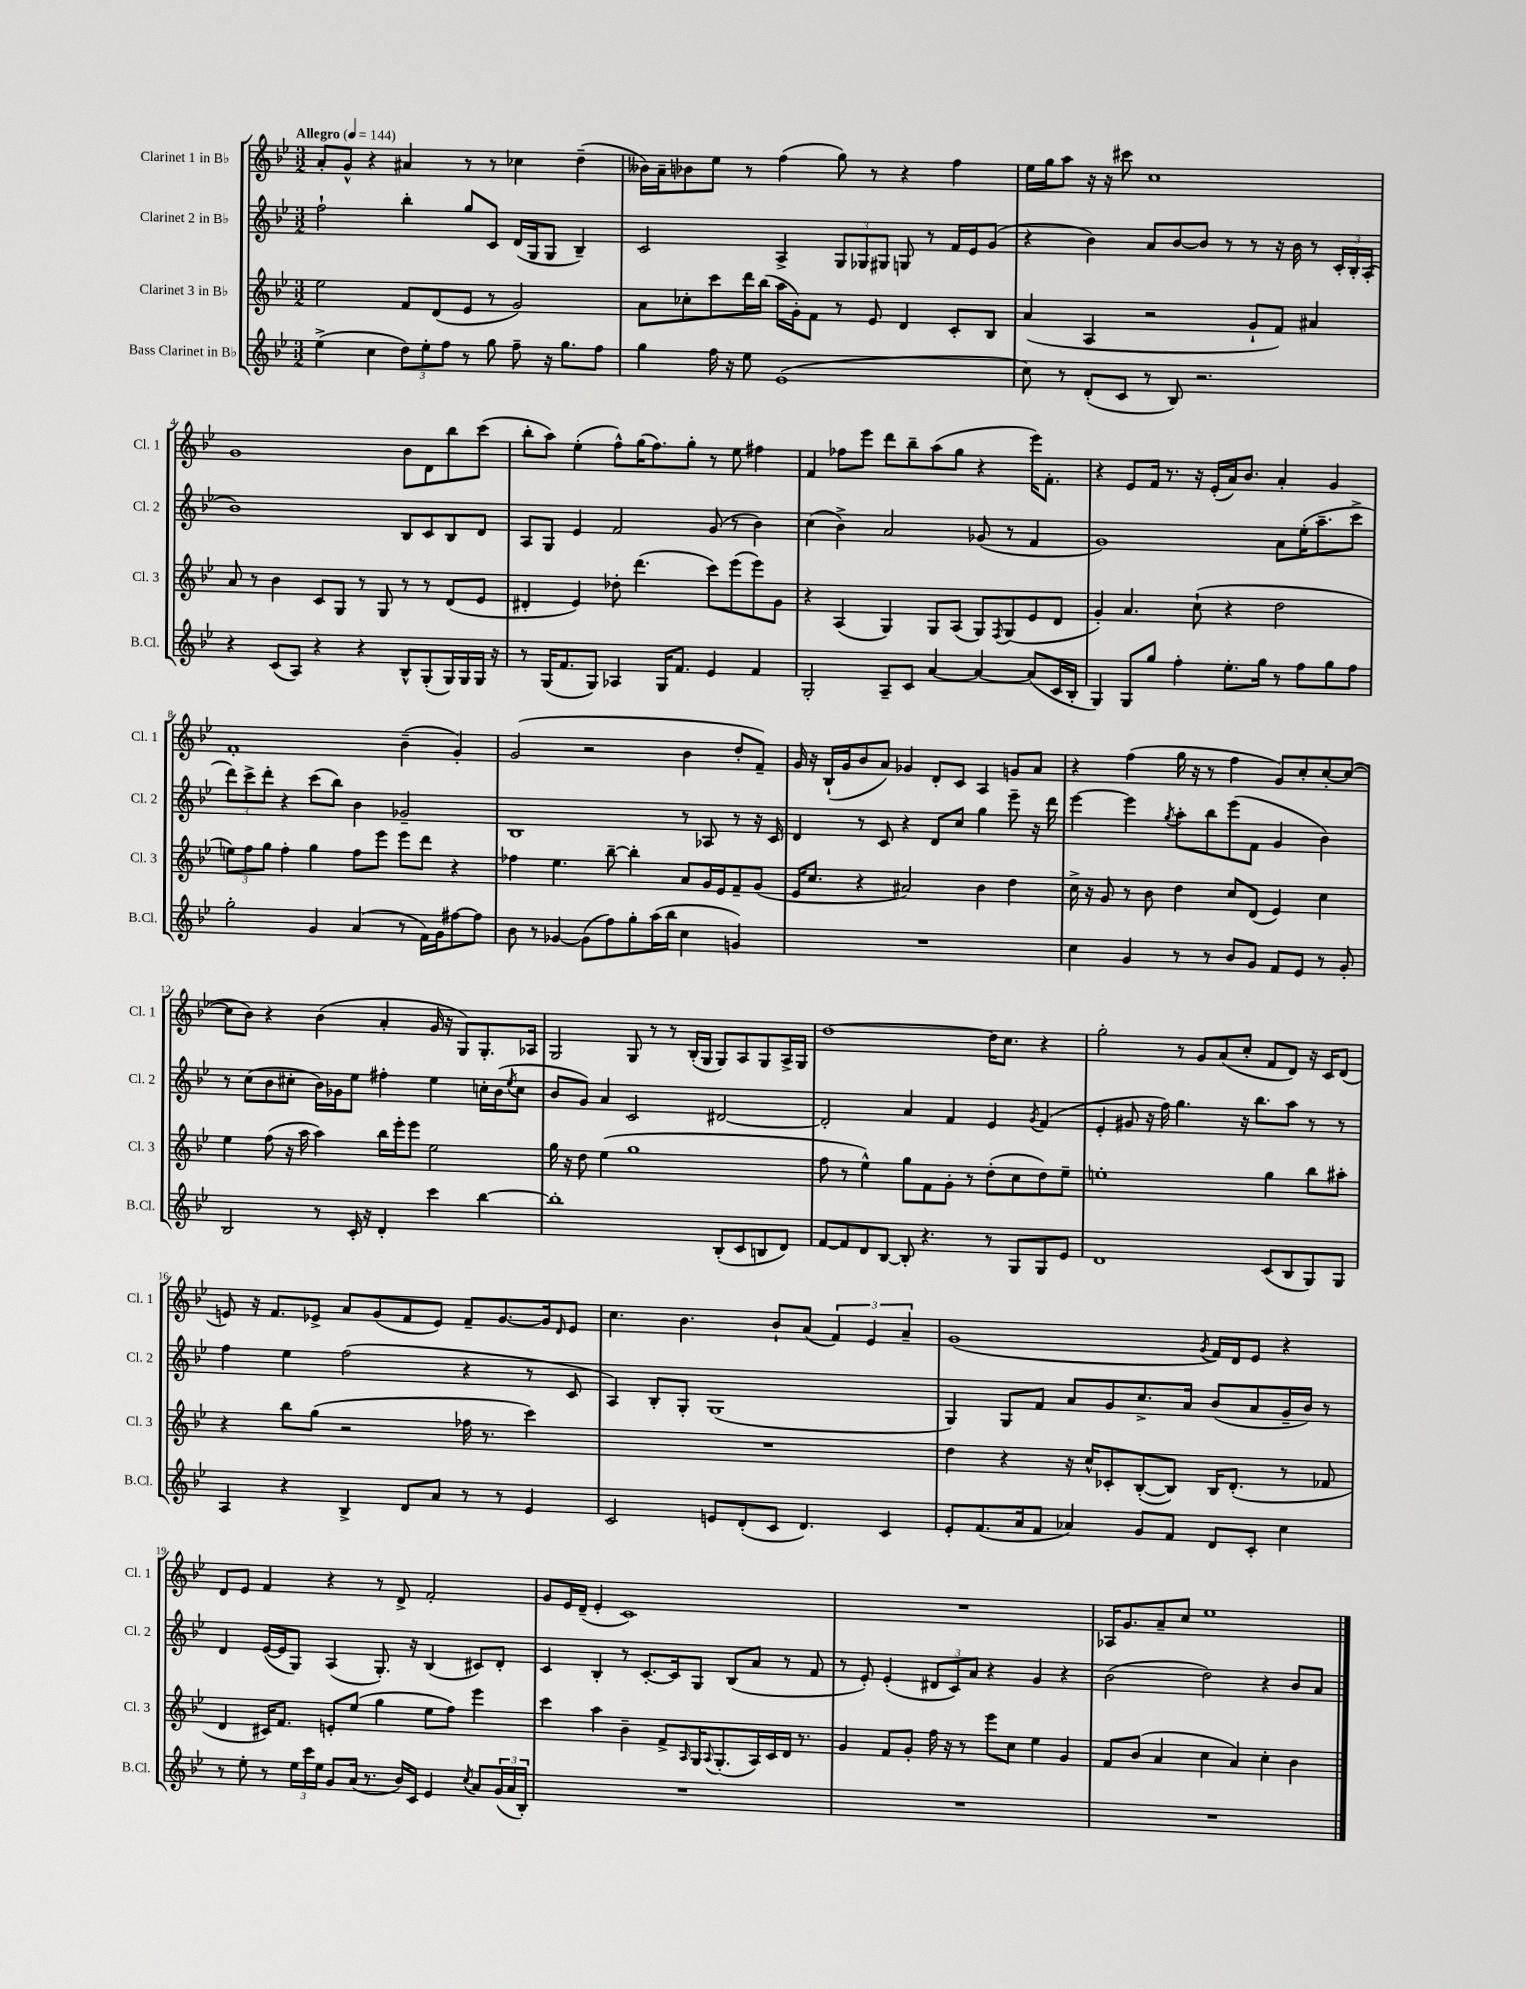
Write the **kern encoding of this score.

**kern	**kern	**kern	**kern
*part4	*part3	*part2	*part1
*staff4	*staff3	*staff2	*staff1
*I"Bass Clarinet in B♭	*I"Clarinet 3 in B♭	*I"Clarinet 2 in B♭	*I"Clarinet 1 in B♭
*I'B.Cl.	*I'Cl. 3	*I'Cl. 2	*I'Cl. 1
*clefG2	*clefG2	*clefG2	*clefG2
*k[b-e-]	*k[b-e-]	*k[b-e-]	*k[b-e-]
*M3/2	*M3/2	*M3/2	*M3/2
*MM144	*MM144	*MM144	*MM144
=1	=1	=1	=1
!	!	!	!LO:TX:a:B:t=Allegro
(4ee-^\	2ee-\	2ff`\	8a'/L
.	.	.	8g^^/J
4cc\	.	.	4r
12dd\L)	8f/L	4bb-'\	4a#X/
12ee-'\	.	.	.
.	(8d/	.	.
12ff\J	.	.	.
8r	8e-/J	8gg/L	8r
8gg\	8r	8c/J	8r
8ff~\	2g/)	(16d/LL	4cc-X\
.	.	16G/J	.
16r	.	8G/J	.
8.gg\L	.	.	.
.	.	4B-~/)	(4dd~\
8ff\J	.	.	.
=2	=2	=2	=2
4gg\	8a\L	2c/	16b--X\LL)
.	.	.	16a~\J
.	8cc-X'\	.	8b-X\
16ff\	8ccc\	.	8ee-\J
16r	.	.	.
8ee-\	16ddd\L	.	8r
.	(16bb-\JJ	.	.
(1e-	16aa\LL	4A^/	(4ff\
.	16g'\J)	.	.
.	8f\J	.	.
.	8r	12G/L	8gg\)
.	.	12G-X/	.
.	8e-/	.	8r
.	.	12G#X/J	.
.	4d/	8Gn/	4r
.	.	8r	.
.	8c'/L	16f/LL	4ff\
.	.	16e-/J	.
.	8B-/J	(8g/J	.
=3	=3	=3	=3
8cc\)	(4a/	4r	16ee-\LL
.	.	.	16gg\J
8r	.	.	8aa\J
(8d'/L	4A/	4b-\)	16r
.	.	.	16r
8c/J	.	.	8ccc#X\
8r	2r	8a/L	1cc
8B-/)	.	[8b-/	.
2.r	.	8b-/J]	.
.	.	8r	.
.	8g`/L	8r	.
.	8f/J)	16r	.
.	.	16b-\	.
.	4a#X/	8r	.
.	.	24c'/LL	.
.	.	24B-'/	.
.	.	(24A'/JJ	.
!!LO:LB:g=z
=4	=4	=4	=4
4r	8a/	1b-)	1g
.	8r	.	.
(8c/L	4b-\	.	.
8A/J)	.	.	.
4r	8c/L	.	.
.	8G/J	.	.
4r	8r	.	.
.	8G/	.	.
8B-^^/L	8r	8B-/L	8b-\L
(8G'/	8r	8c/	8d\
16G/L)	(8d/L	8B-/	8bb-\
16G/	.	.	.
16G/JJ	8e-/J	8d/J	(8ccc\J
16r	.	.	.
=5	=5	=5	=5
8r	4d#X'/	8A/L	8bb-'\L
(16G/KL	.	8G/J	8aa\J)
8.f/	.	.	.
.	4e-/)	4e-/	(4ee-'\
8G/J)	.	.	.
4A-X/	8dd-X'\	2f/	8ff^^\L)
.	(4.ddd\	.	(16gg\K
.	.	.	8.ff\)
16G/KL	.	.	.
8.f/J	.	.	.
.	.	.	8gg'\J
4e-/	8ccc\L)	(8g/	8r
.	(8eee-\	8r	8ee-\
4f/	8eee-\)	4b-\)	4ff#X\
.	8g\J	.	.
=6	=6	=6	=6
2G'/	4r	(4cc\	4f/
.	(4A/	4b-^\)	8ff-X\L
.	.	.	8eee-\J
8A~/L	4G/)	2a/	8ddd\L
8c/J	.	.	8bb-~\
[4a/	8G/L	.	(8aa\
.	(8A/J	.	8gg\J
4a/_	8G/L)	(8g-X/	4r
.	8qF/	.	.
.	(8G/	8r	.
(8a/L]	8e-/	4f/	16eee-\KL)
.	.	.	8.f'\J
16c/L	8d/J	.	.
16B-'/JJ	.	.	.
=7	=7	=7	=7
4G/)	4g'/)	1g)	4r
8G/L	4.a/	.	8e-/L
8gg/J	.	.	16f/Jk
.	.	.	8.r
4ff'\	.	.	.
.	(8cc`\	.	16r
.	.	.	(16e-'/LL
8.ee-'\L	4r	.	16a/J)
.	.	.	8.b-/J
16gg\Jk	.	.	.
8r	2dd\	8a\L	4a'/
8ff\L	.	(16ee-'\K	.
.	.	8.aa~\	.
8gg\	.	.	4g/
8ff\J	.	8ccc^\J	.
!!LO:LB:g=z
=8	=8	=8	=8
2gg'\	12een\L)	12ddd\L)	1f'
.	12ff\	12ccc^\	.
.	12gg\J	12ddd'\J	.
.	4ff'\	4r	.
4g/	4gg\	(8ccc\L	.
.	.	8bb-\J)	.
(4a/	8ff\L	4b-\	.
.	8eee-\J	.	.
8r	8eee-\L	2g-X~/	(4b-~\
16f\LL)	8ddd\J	.	.
16g\J	.	.	.
[8ff#X\	4r	.	4g'/)
8ff#\J]	.	.	.
=9	=9	=9	=9
8b-\	4ff-X\	1B-	(2g/
8r	.	.	.
[4g-X/	4.ee-\	.	.
(8g-\L]	.	.	2r
8ff\)	[8bb-~\	.	.
8gg'\	4bb-'\]	.	.
(16aa\L	.	.	.
16bb-\JJ	.	.	.
4cc\	8a/L	8r	4b-\
.	16g/L	8A-X/	.
.	16e-/J	.	.
4gn/)	8f~/	8r	8dd'/L
.	(8g/J	16r	8f~/J)
.	.	16c/	.
=10	=10	=10	=10
1.r	16e-/KL	4d/	16g/
.	8.cc/J	.	16r
.	.	.	(16B-`/LL
.	.	.	16g/J
.	4r	8r	8b-/
.	.	8c/	8a/J)
.	2a#X/)	4r	4g-X/
.	.	8d/L	8d'/L
.	.	8cc/J	8c/J
.	4b-\	4gg\	4A/
.	4dd\	8eee-~\	8gn/L
.	.	16r	8a/J
.	.	16ddd\	.
=11	=11	=11	=11
4cc\	16cc^\	[4eee-\	4r
.	16r	.	.
.	8g/	.	.
4g/	8r	4eee-\]	(4ff\
.	8b-\	.	.
.	.	8qgg/	.
8r	4dd\	8aa'\L	16gg\
.	.	.	16r
8r	.	8bb-\	8r
8b-/L	8cc/L	(8eee-\	4ff\
8g/J	(8d/J	8f\J	.
8f/L	4e-/)	4g/	8g/L)
8e-/J	.	.	8cc'/
8r	4cc\	4b-\)	[8cc'/
8g'/	.	.	(8cc/J_
!!LO:LB:g=z
=12	=12	=12	=12
2B-/	4ee-\	8r	8cc\L]
.	.	(8cc\L	8b-\J)
.	(8ff\	8b-\	4r
.	16r	8cc#X'\J	.
.	16aa\	.	.
8r	4aa\)	16b-\LL)	(4b-\
.	.	16g-X\J	.
16c'/	.	8ee-\J	.
16r	.	.	.
4d'/	16bb-\LL	4ff#X'\	4a'/
.	16eee-'\J	.	.
.	8eee-\J	.	.
4ccc\	2ee-\	4ee-\	16g/
.	.	.	16r
.	.	.	8G/L)
[4bb-\	.	16ccn'\LL	8.G'/
.	.	(16b-\J	.
.	.	8qee-/	.
.	.	8cc\J	.
.	.	.	16A-X/Jk
=13	=13	=13	=13
1bb-']	16gg\	8b-/L	2G/
.	16r	.	.
.	8dd\	8g/J)	.
.	(4ee-\	4a/	.
.	1gg	2c/	8G/
.	.	.	8r
.	.	.	8r
.	.	.	(16B-'/LL
.	.	.	16G/JJ
(8B-'/L	.	[2d#X/	8G/L)
8c/	.	.	8A/
8Bn/	.	.	8G/
8d/J)	.	.	16A^/L
.	.	.	16G/JJ
=14	=14	=14	=14
[8f/L	8ff\	2d#'/]	[1dd
8f/]	8r	.	.
8d/	4ee-^^\)	.	.
[8B-/J	.	.	.
8B-'/]	8gg\L	4a/	.
4.r	8f\	.	.
.	8g'\J	4f/	.
.	8r	.	.
8r	(8dd'\L	4e-/	16dd\KL]
.	.	.	8.cc\J
8G/L	8cc\	.	.
.	.	8qg/	.
8G/	8dd\)	(4f/	4r
8e-/J	8ee-~\J	.	.
=15	=15	=15	=15
1d	1een'	4e-'/	2gg'\
.	.	8g#X/	.
.	.	16r	.
.	.	16ff\)	.
.	.	4.gg\	8r
.	.	.	8g/L
.	.	.	(8a/
.	.	16r	8cc'/J
.	.	8.bb-\L	.
(8c/L	4gg\	.	8f/L
8B-/	.	8aa\J	8d/J)
8G/)	8bb-\L	8r	16r
.	.	.	16c/KL
8G/J	8aa#X'\J	8r	(8d/J
!!LO:LB:g=z
=16	=16	=16	=16
4A/	4r	4ff\	8en/)
.	.	.	16r
.	.	.	8.f/L
4r	8bb-\L	4ee-\	.
.	(8gg\J	.	8e-X^/J
4B-^/	2r	(2ff\	8a/L
.	.	.	(8g/
8d/L	.	.	8f/
8a/J	.	.	8e-/J)
8r	16ff-X\	4r	8f~/L
.	8.r	.	.
8r	.	.	[8.g/
4e-/	4ccc\)	8r	.
.	.	.	16g/k]
.	.	.	16qqd/
.	.	8c/	8e-/J
=17	=17	=17	=17
2c/	1.r	4A/)	4.cc\
.	.	8B-'/L	.
.	.	8G'/J	4.b-\
8en/L	.	(1G	.
(8d'/	.	.	.
8c/J	.	.	8b-`/L
4.d/)	.	.	(8a/J
.	.	.	6f/)
.	.	.	6e-/
4c/	.	.	.
.	.	.	6a~/
=18	=18	=18	=18
8e-'/L	4dd\	4G/)	(1g
(8.f/	.	.	.
.	4r	8G/L	.
16a/k	.	.	.
8f/J	.	8f/J	.
4a-X/)	16r	8a/L	.
.	16cc^^/KL	.	.
.	8c-X'/	8g/	.
8g/L	([8B-'/	8.cc^/	.
8f/J	8B-/J])	.	.
.	.	16a/Jk	.
.	.	.	8qg/
8d/L	16B-/KL	(8b-/L	16f/LL)
.	(8.d'/J	.	16d/J
8c'/J	.	8a/	8e-/J
4cc\	8r	16g~/L	4r
.	.	16b-/JJ)	.
.	8f-X/	8r	.
!!LO:LB:g=z
=19	=19	=19	=19
8r	4d/	4d/	8d/L
8ee-'\	.	.	8e-/J
8r	16c#X/KL)	([16e-/LL	4f/
.	8.f/J	16e-/J]	.
24ee-\LL	.	8G/J)	.
24ccc\	.	.	.
24ee-\JJ	.	.	.
8g/L	8en'/L	(4A/	4r
(16a/Jk	(8ee-/J	.	.
8.r	.	.	.
.	4gg\	8.G'/)	8r
16b-/LL)	.	.	8d^/
16c/JJ	.	16r	.
4e-/	8ee-\L	(4B-/	2f'/
.	8ff\J)	.	.
8qcc/	.	.	.
8a/L	4eee-\	8c#X/L)	.
(24g/L	.	8d'/J	.
24a/	.	.	.
24B-'/JJ)	.	.	.
=20	=20	=20	=20
1.r	4ccc\	4c/	8g/L
.	.	.	16e-/L
.	.	.	(16d~/JJ
.	4aa\	4B-'/	4e-'/
.	4b-~\	8r	1c)
.	.	[8.c'/L	.
.	8f^/L	.	.
.	.	16c/k]	.
.	16qqA/	.	.
.	16G/K	8G/J	.
.	8qqA/	.	.
.	(8.G'/	.	.
.	.	(8B-/L	.
.	16A/L)	8a/J	.
.	16c/	.	.
.	16d/JJ	8r	.
.	8.r	.	.
.	.	8f/	.
=21	=21	=21	=21
1.r	4g/	8r	1.r
.	.	8e-'/)	.
.	8f/L	(4e-'/	.
.	8g'/J	.	.
.	16ff\	12d#X/L	.
.	16r	.	.
.	.	12c/)	.
.	8r	.	.
.	.	12a/J	.
.	8eee-\L	4r	.
.	8cc\J	.	.
.	4ee-\	4g/	.
.	4g/	4r	.
=22	=22	=22	=22
1.r	8f/L	(2b-\	16A-X/KL
.	.	.	8.g/
.	(8b-/J	.	.
.	4a/	.	8a~/
.	.	.	8cc/J
.	4cc\	2dd\)	1ee-
.	4a/)	.	.
.	4cc'\	4r	.
.	4b-\	8b-/L	.
.	.	8a/J	.
==	==	==	==
*-	*-	*-	*-
